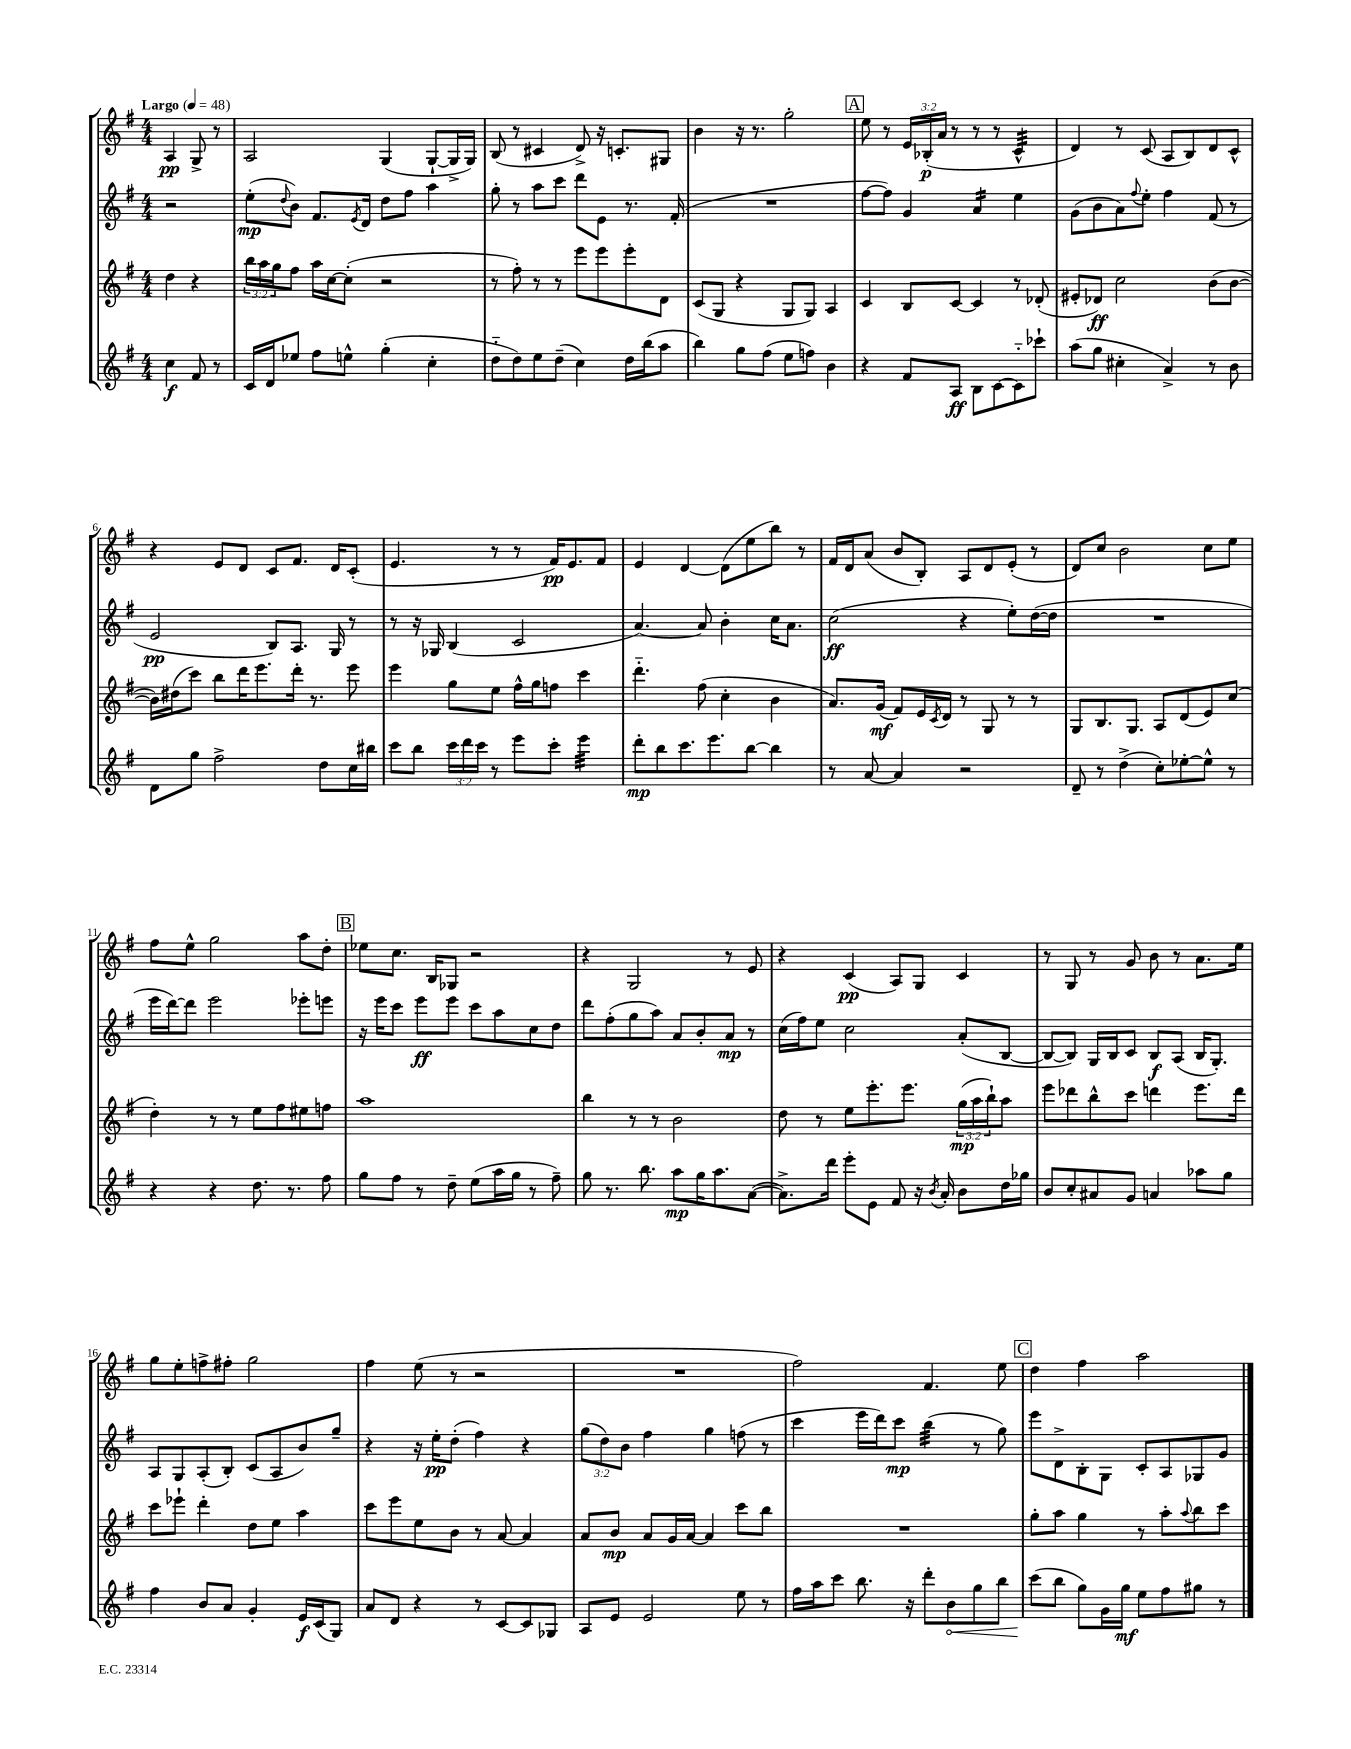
<<
\new StaffGroup <<
\new Staff = "s0" {
    \clef treble \key g \major \numericTimeSignature \time 4/4 \override Staff.TupletNumber.text = #tuplet-number::calc-fraction-text \partial 2 \tempo "Largo" 4 = 48
    a4\pp g8-> r8 |
    a2 g4( g8~-! g16-> g16) |
    b8( r8 cis'4 d'8->) r16 c'8.-. gis8 |
    b'4 r16 r8. g''2-. |
    \mark \markup { \box "A" } e''8 r8 \tuplet 3/2 { e'16 bes16-.\p( a'16 } r8 r8 r8 c'4:32-^ |
    d'4) r8 c'8( a8 b8) d'8 c'8-^ |
    r4 e'8 d'8 c'8 fis'8. d'16 c'8-.( |
    e'4. r8 r8 fis'16\pp) e'8. fis'8 |
    e'4 d'4~ d'8( e''8 b''8) r8 |
    fis'16 d'16 a'8( b'8 b8-.) a8 d'8 e'8-.( r8 |
    d'8) c''8 b'2 c''8 e''8 |
    fis''8 e''8-^ g''2 a''8 d''8-. |
    \mark \markup { \box "B" } ees''8 c''8. b16 ges8 r2 |
    r4 g2 r8 e'8 |
    r4 c'4\pp( a8) g8 c'4 |
    r8 g8 r8 g'8 b'8 r8 a'8. e''16 |
    g''8 e''8-. f''8-> fis''8-. g''2 |
    fis''4 e''8( r8 r2 |
    R1 |
    fis''2) fis'4. e''8 |
    \mark \markup { \box "C" } d''4 fis''4 a''2 \bar "|." |
}
\new Staff = "s1" {
    \clef treble \key g \major \numericTimeSignature \time 4/4 \override Staff.TupletNumber.text = #tuplet-number::calc-fraction-text \partial 2
    r2 |
    e''8-.\mp( \appoggiatura { d''8 } b'8) fis'8. \acciaccatura { e'8 } d'16 d''8 fis''8 a''4 |
    g''8-. r8 a''8 c'''8 d'''8 e'8 r8. fis'16-.( |
    R1 |
    \mark \markup { \box "A" } fis''8~ fis''8) g'4 a'4:16 e''4 |
    g'8( b'8 a'8) \appoggiatura { fis''8 } e''8-. fis''4 fis'8( r8 |
    e'2\pp b8) a8. g16 r8 |
    r8 r16 ges16 b4( c'2 |
    a'4.~) a'8 b'4-. c''16 a'8. |
    c''2\ff( r4 e''8-.) d''16~( d''16 |
    R1 |
    e'''16 d'''16~) d'''8 e'''2 ees'''8-. e'''8 |
    \mark \markup { \box "B" } r16 e'''16 c'''8 e'''8\ff e'''8 c'''8 a''8 c''8 d''8 |
    d'''8 fis''8-.( g''8 a''8) a'8 b'8-. a'8\mp r8 |
    c''16( fis''16) e''8 c''2 a'8-.( b8~ |
    b8~ b8) g16 b16 c'8 b8\f a8( b16 g8.-.) |
    a8 g8 a8-.( b8-.) c'8( a8 b'8) g''8-- |
    r4 r16 e''16-.\pp d''8-.( fis''4) r4 |
    \tuplet 3/2 { g''8( d''8) b'8 } fis''4 g''4 f''8( r8 |
    c'''4 e'''16 d'''16) c'''8\mp b''4:32( r8 g''8) |
    \mark \markup { \box "C" } e'''8 d'8-> b8-. g8 c'8-. a8 ges8 g'8 \bar "|." |
}
\new Staff = "s2" {
    \clef treble \key g \major \numericTimeSignature \time 4/4 \override Staff.TupletNumber.text = #tuplet-number::calc-fraction-text \partial 2
    d''4 r4 |
    \tuplet 3/2 { b''16 a''16 g''16 } fis''8 a''16 c''16~ c''8-.( r2 |
    r8 fis''8-.) r8 r8 e'''8 e'''8 e'''8-. d'8 |
    c'8( g8 r4 g8 g8) a4 |
    \mark \markup { \box "A" } c'4 b8 c'8~ c'4 r8 des'8-.( |
    eis'8-. des'8\ff) c''2 b'8( b'8~ |
    b'16) dis''16( c'''8) b''8 d'''16 e'''8. d'''16-. r8. e'''8 |
    e'''4 g''8 e''8 fis''16-^ g''16 f''8 c'''4 |
    d'''4.-_ fis''8( c''4-. b'4 |
    a'8.) g'16\mf( fis'8) e'16 \acciaccatura { c'8 } d'16 r8 g8 r8 r8 |
    g8 b8. g8. a8 d'8( e'8) c''8( |
    d''4-.) r8 r8 e''8 fis''8 eis''8 f''8 |
    \mark \markup { \box "B" } a''1 |
    b''4 r8 r8 b'2 |
    d''8 r8 e''8 e'''8.-. e'''8. \tuplet 3/2 { g''16\mp( a''16 b''16-!) } a''8 |
    e'''8 des'''8 b''8-^ c'''8 d'''4 e'''8. d'''16 |
    c'''8 ees'''8-! d'''4-. d''8 e''8 a''4 |
    c'''8 e'''8 e''8 b'8 r8 a'8~ a'4 |
    a'8 b'8\mp a'8 g'16 a'16~ a'4 c'''8 b''8 |
    R1 |
    \mark \markup { \box "C" } g''8-. a''8 g''4 r8 a''8-. \appoggiatura { a''8 } b''8 c'''8 \bar "|." |
}
\new Staff = "s3" {
    \clef treble \key g \major \numericTimeSignature \time 4/4 \override Staff.TupletNumber.text = #tuplet-number::calc-fraction-text \partial 2
    c''4\f fis'8 r8 |
    c'16 d'16 ees''8 fis''8 e''8-^ g''4-.( c''4-. |
    d''8-_ d''8) e''8 d''8--( c''4) d''16 b''16( a''8 |
    b''4) g''8 fis''8( e''8 f''8) b'4 |
    \mark \markup { \box "A" } r4 fis'8 a8\ff b8 c'8~ c'8-_ ces'''8-! |
    a''8( g''8 cis''4-. a'4->) r8 b'8 |
    d'8 g''8 fis''2-> d''8 c''16 bis''16 |
    c'''8 b''8 \tuplet 3/2 { c'''16 d'''16 c'''16 } r8 e'''8 c'''8-. e'''4:32 |
    d'''8-.\mp b''8 c'''8. e'''8. b''8~ b''4 |
    r8 a'8~ a'4 r2 |
    d'8-- r8 d''4->( c''8-.) ees''8~-. ees''8-^ r8 |
    r4 r4 d''8. r8. fis''8 |
    \mark \markup { \box "B" } g''8 fis''8 r8 d''8-- e''8( a''16 g''16 r8 fis''8--) |
    g''8 r8. b''8. a''8\mp g''16 a''8. a'8~( |
    a'8.->) d'''16 e'''8-. e'8 fis'8 r16 \acciaccatura { b'8 } a'16-. b'8 d''16 ges''16 |
    b'8 c''8-. ais'8 g'8 a'4 aes''8 g''8 |
    fis''4 b'8 a'8 g'4-. e'16\f c'16( g8) |
    a'8 d'8 r4 r8 c'8~ c'8 ges8 |
    a8 e'8 e'2 e''8 r8 |
    fis''16 a''16 c'''8 b''8. r16 d'''8-. \once \override Hairpin.circled-tip = ##t b'8\< g''8 b''8 |
    \mark \markup { \box "C" } c'''8\!( b''8 g''8) g'16 g''16\mf e''8 fis''8 gis''8 r8 \bar "|." |
}
>>
>>
